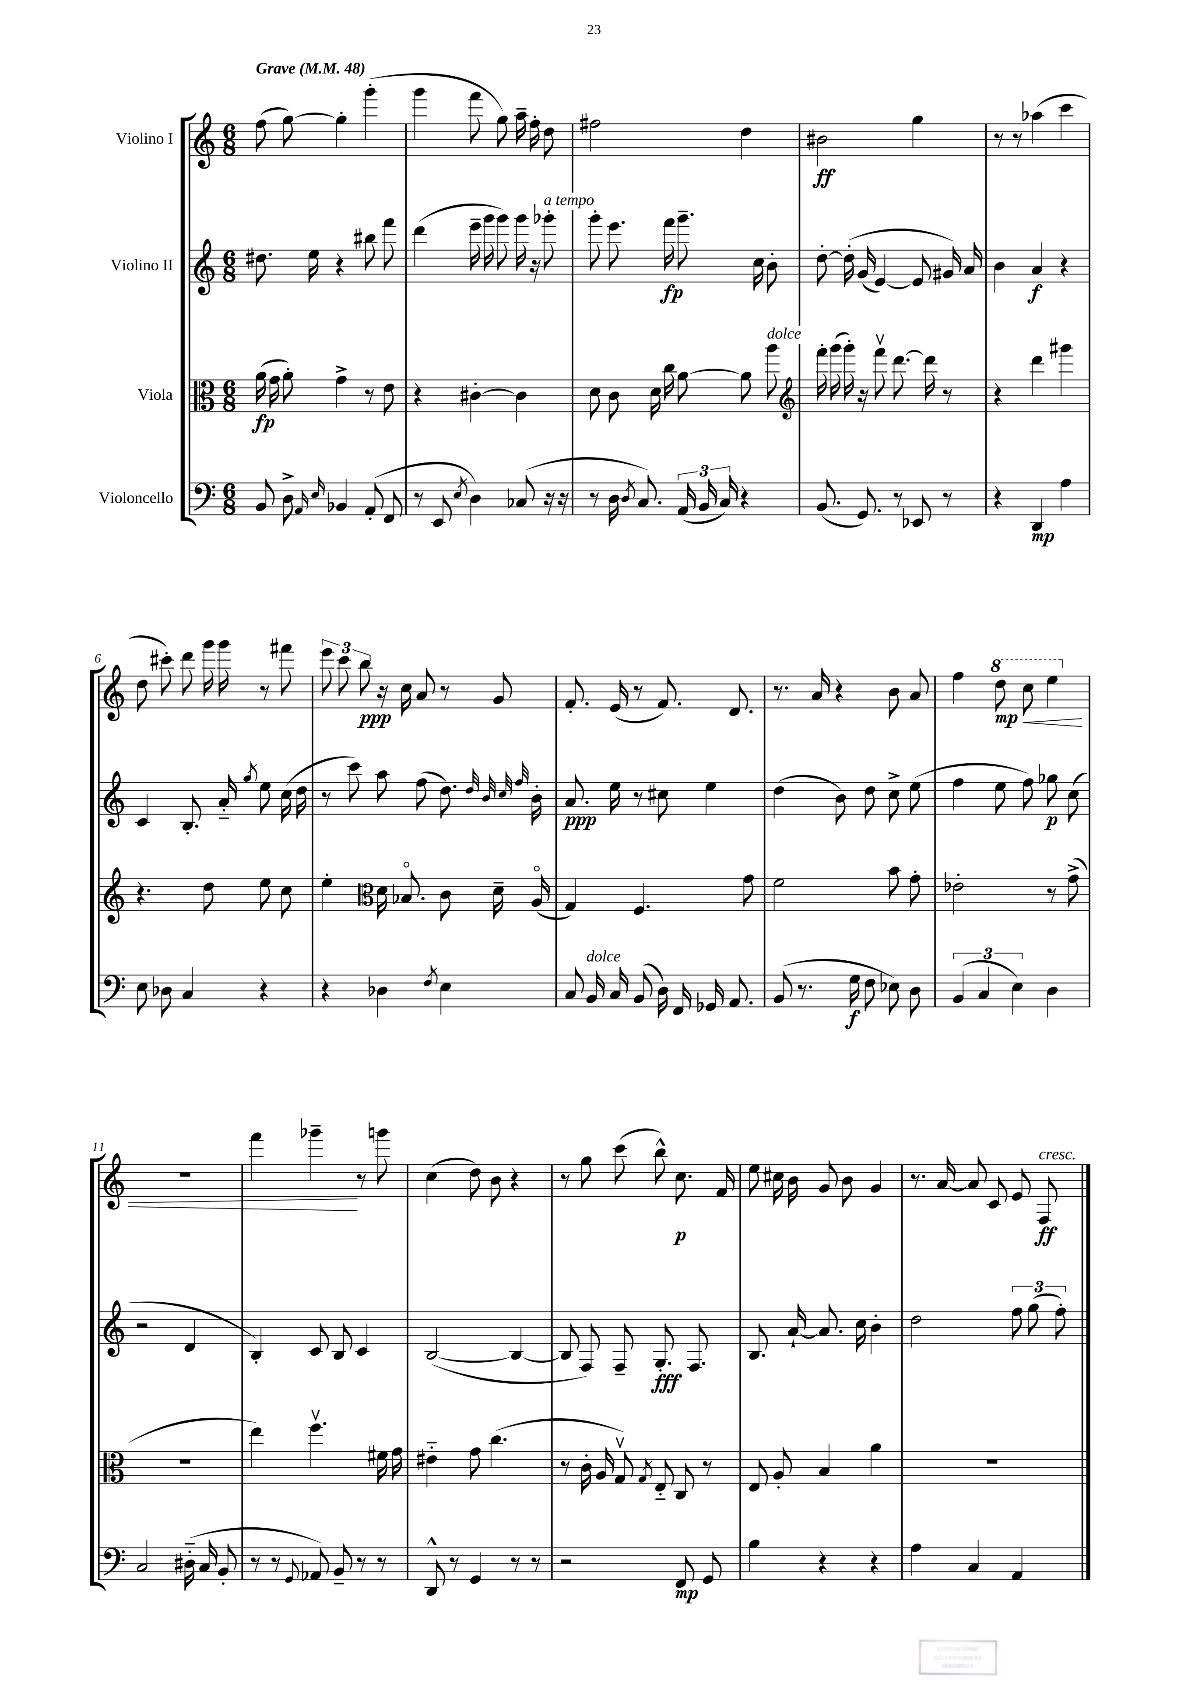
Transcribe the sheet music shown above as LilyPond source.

<<
\new StaffGroup <<
\new Staff = "s0" \with { instrumentName = "Violino I" } {
    \clef treble \key c \major \numericTimeSignature \time 6/8 \tempo "Grave" 4 = 48
    \autoBeamOff f''8( g''8~) g''4-. g'''4-.( |
    g'''4 f'''8 g''8) a''16-- f''16-. d''8 |
    fis''2 d''4 |
    bis'2\ff g''4 |
    r8 r8 aes''4( c'''4 |
    d''8 cis'''8-.) d'''8 g'''16 g'''16 r8 fis'''8 |
    \tuplet 3/2 { e'''8 c'''8 b''8\ppp } r16 c''16 a'8 r8 g'8 |
    f'8.-. e'16( r8 f'8.) d'8. |
    r8. a'16 r4 b'8 a'8 |
    f''4 \ottava #1 d'''8\mp c'''8\< e'''4 \ottava #0 |
    R2. |
    f'''4 ges'''4--\! r8 g'''8 |
    c''4( d''8) b'8 r4 |
    r8 g''8 c'''8( b''8-^) c''8.\p f'16 |
    e''8 cis''16 b'16 g'8 b'8 g'4 |
    r8. a'16~ a'8 c'8 e'8 f8\ff^\markup { \italic "cresc." } \bar "|." |
}
\new Staff = "s1" \with { instrumentName = "Violino II" } {
    \clef treble \key c \major \numericTimeSignature \time 6/8
    \autoBeamOff dis''8. e''16 r4 bis''8 f'''8 |
    d'''4( e'''16-- g'''16 g'''8) g'''16 r16 ges'''8-.^\markup { \italic "a tempo" } |
    g'''8-. e'''8. f'''16\fp g'''8.-- c''16 b'8-. |
    d''8~-. d''16-.\( g'16( e'4~) e'8 gis'16\) a'16 |
    b'4 a'4\f r4 |
    c'4 b8.-. a'16-_ \acciaccatura { g''8 } e''8 c''16( d''16 |
    r8 c'''8) a''8 f''8( d''8.) \grace { d''32 b'32 c''32 f''32 } b'16-. |
    a'8.\ppp e''16 r8 cis''8 e''4 |
    d''4( b'8) d''8 c''8-> e''8( |
    f''4 e''8 f''8) ges''8\p c''8( |
    r2 d'4 |
    b4-.) c'8 b8 c'4 |
    b2~( b4~ |
    b8 f8) f8-- g8.-.\fff f8. |
    b8. a'16~-! a'8. c''16 b'4-. |
    d''2 \tuplet 3/2 { f''8 g''8( f''8-.) } \bar "|." |
}
\new Staff = "s2" \with { instrumentName = "Viola" } {
    \clef alto \key c \major \numericTimeSignature \time 6/8
    \autoBeamOff a'16\fp( g'16 a'8-.) g'4-> r8 e'8 |
    r4 cis'4~-. cis'4 |
    d'8 c'8 d'16 c''16 a'8~ a'8 a''8^\markup { \italic "dolce" } |
    \clef treble f'''16-. g'''16( g'''16-.) r16 f'''8\upbow d'''8.~ d'''16 r8 |
    r4 d'''4 gis'''4 |
    r4. d''8 e''8 c''8 |
    e''4-. \clef alto d'16 bes8.\flageolet c'8 d'16-- a16\flageolet( |
    g4) f4. g'8 |
    f'2 b'8 g'8-. |
    ees'2-. r8 g'8->( |
    R2. |
    e''4) f''4.\upbow fis'16 g'16 |
    eis'4-_ g'8 c''4.( |
    r8 c'16-. a16 g8\upbow) \acciaccatura { g8 } e8-_ c8 r8 |
    e8 a8-. b4 a'4 |
    R2. \bar "|." |
}
\new Staff = "s3" \with { instrumentName = "Violoncello" } {
    \clef bass \key c \major \numericTimeSignature \time 6/8
    \autoBeamOff b,8 d8-> \grace { a,16 e16 } bes,4 a,8-.( f,8 |
    r8 e,8 \acciaccatura { e8 } d4) ces8( r16 r16 |
    r8 d16 \acciaccatura { d8 } c8.) \tuplet 3/2 { a,16( b,16 c16) } r4 |
    b,8.( g,8.) r8 ees,8 r8 |
    r4 d,4\mp a4 |
    e8 des8 c4 r4 |
    r4 des4 \acciaccatura { f8 } e4 |
    c8 b,16^\markup { \italic "dolce" } c16 b,8( d16) f,16 ges,16 a,8. |
    b,8( r8. g16\f f8 ees8) d8 |
    \tuplet 3/2 { b,4( c4 e4) } d4 |
    c2 dis16-_( c16 b,8-. |
    r8 r8 \appoggiatura { g,8 } aes,8) b,8-- r8 r8 |
    d,8-^ r8 g,4 r8 r8 |
    r2 f,8\mp g,8 |
    b4 r4 r4 |
    a4 c4 a,4 \bar "|." |
}
>>
>>
